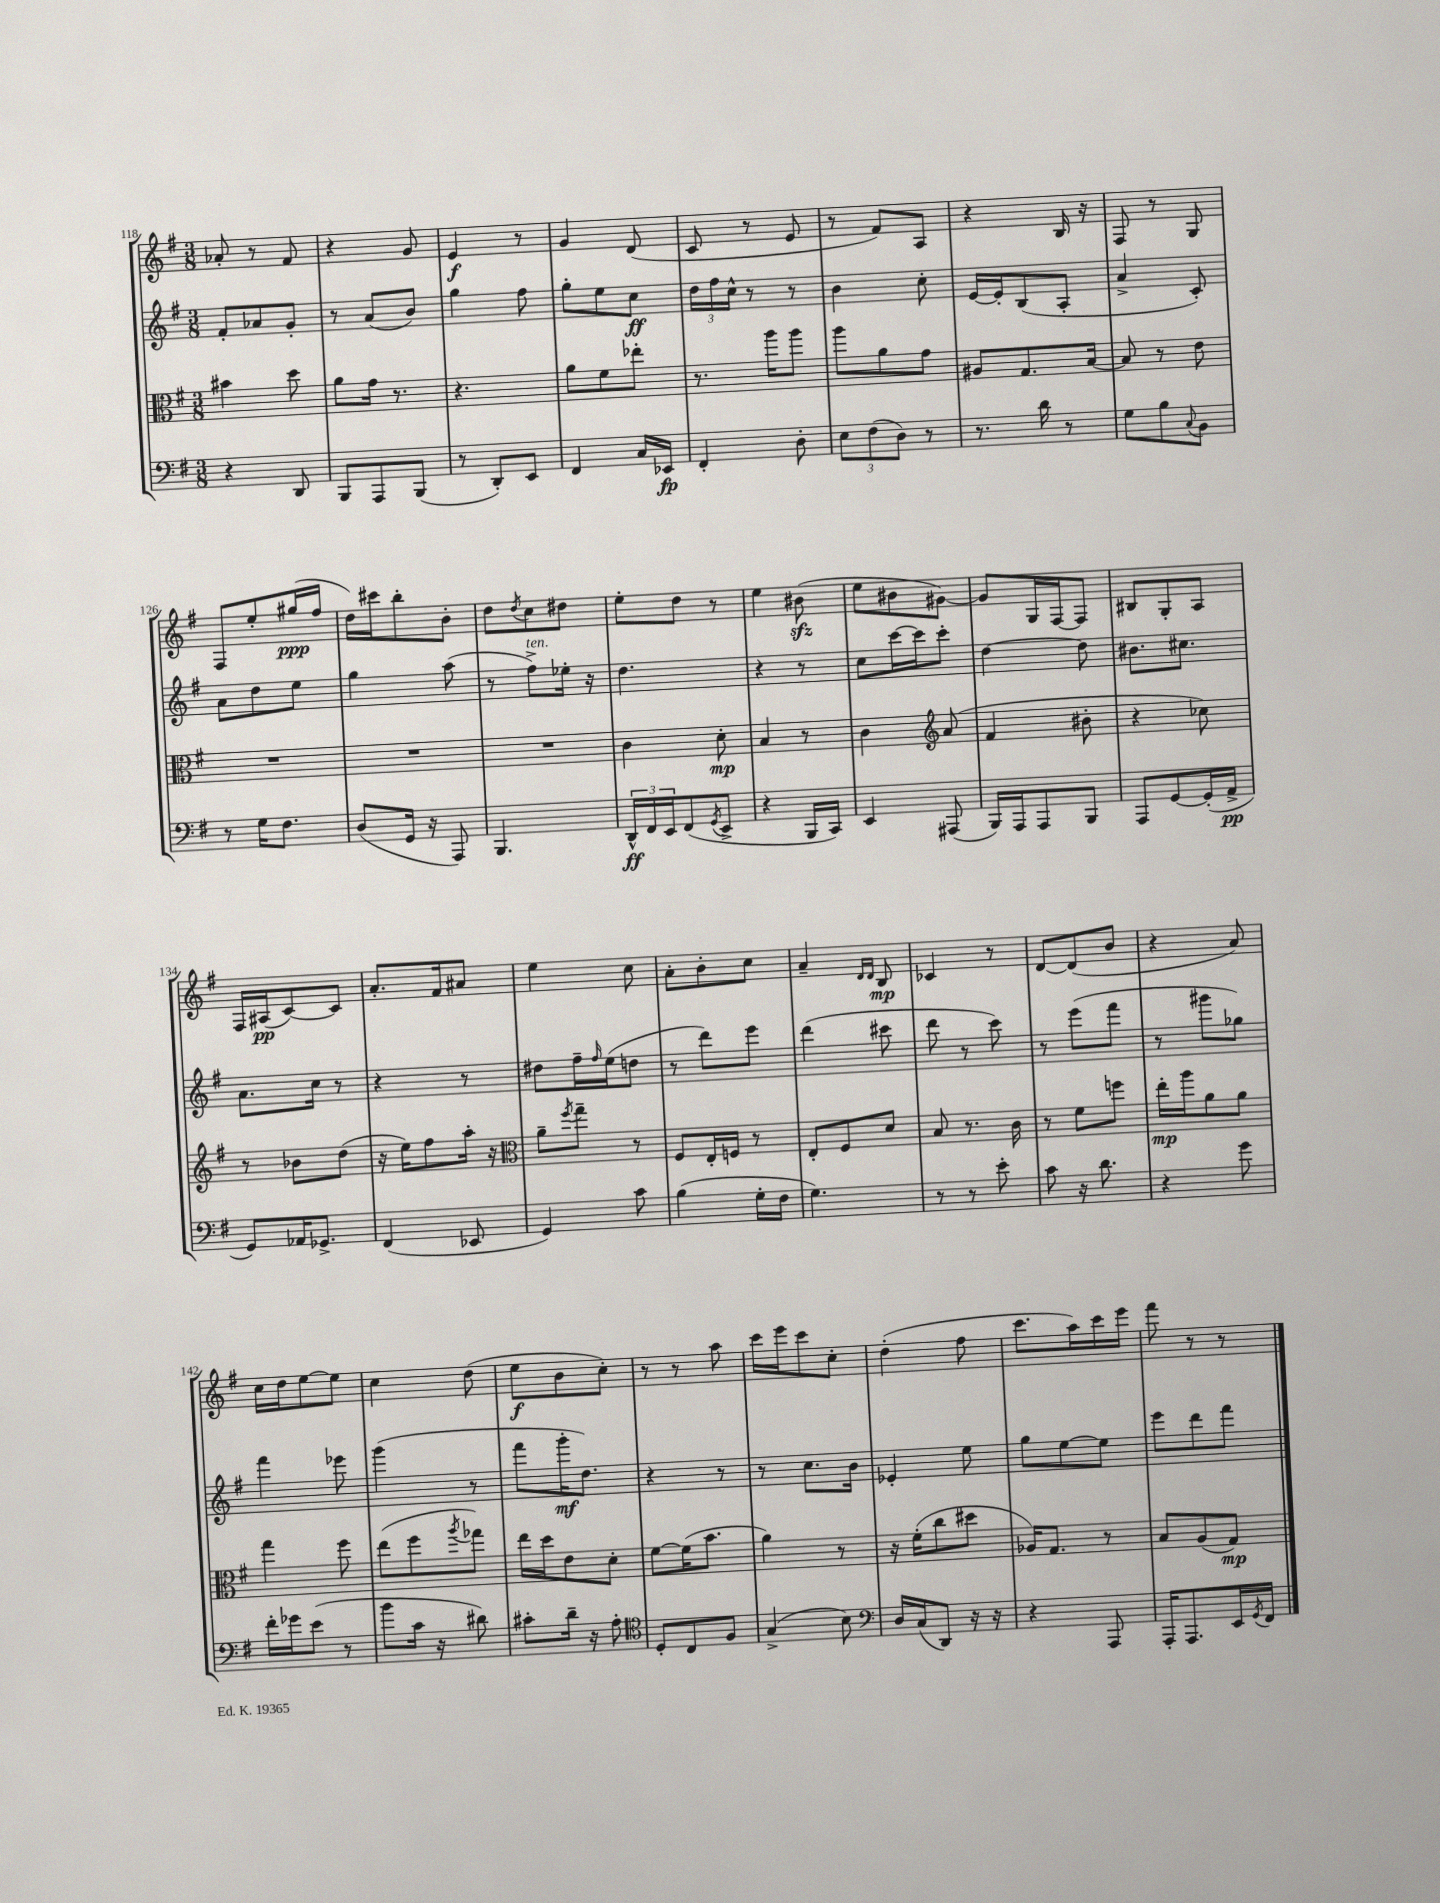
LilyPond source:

<<
\new StaffGroup <<
\new Staff = "s0" {
    \clef treble \key g \major \numericTimeSignature \time 3/8
    aes'8-. r8 fis'8 |
    r4 g'8 |
    e'4\f r8 |
    g'4 d'8( |
    c'8 r8 e'8 |
    r8 fis'8) a8 |
    r4 b16 r16 |
    fis8 r8 g8 |
    fis8 e''8-. gis''16\ppp( fis''16 |
    d''16) cis'''16 b''8-. b'8-. |
    d''8 \acciaccatura { d''8 } c''8 dis''8 |
    e''8-. d''8 r8 |
    e''4 bis'8\sfz( |
    e''8 bis'8 gis'8~) |
    gis'8 g16 fis16~ fis8 |
    bis8 g8-. a8 |
    fis16 ais16\pp( c'8~) c'8 |
    a'8.-. fis'16 ais'8 |
    e''4 c''8 |
    a'8-. b'8-. c''8 |
    a'4-- \grace { d'16 d'16 } b8\mp |
    ces'4 r8 |
    d'8~ d'8( b'8 |
    r4 a'8) |
    c''16 d''16 e''8~ e''8 |
    c''4 d''8( |
    e''8\f b'8 c''8-.) |
    r8 r8 a''8 |
    c'''16 e'''16 c'''8 c''8-. |
    d''4-.( fis''8 |
    c'''8. a''16) c'''16 e'''16 |
    fis'''8 r8 r8 \bar "|." |
}
\new Staff = "s1" {
    \clef treble \key g \major \numericTimeSignature \time 3/8
    fis'8-. aes'8 g'8-. |
    r8 a'8( b'8) |
    g''4 fis''8 |
    g''8-. e''8 c''8\ff |
    \tuplet 3/2 { d''16 fis''16 c''16-^ } r8 r8 |
    b'4 c''8-. |
    e'16~ e'16-. b8( a8-. |
    a'4-> c'8-.) |
    a'8 d''8 e''8 |
    g''4 a''8( |
    r8 fis''8->^\markup { \italic "ten." }) ees''16-. r16 |
    d''4. |
    r4 r8 |
    c''8 c'''16~ c'''16 c'''8-. |
    d''4~ d''8 |
    bis'8. cis''8. |
    a'8. c''16 r8 |
    r4 r8 |
    dis''8 fis''16-- \grace { fis''16 } e''16( d''8 |
    r8 d'''8) e'''8 |
    d'''4( cis'''8 |
    d'''8 r8 c'''8) |
    r8 e'''8( fis'''8 |
    r8 gis'''8 ges''8) |
    fis'''4 ees'''8 |
    g'''4( r8 |
    fis'''8 g'''16-.\mf d''8.) |
    r4 r8 |
    r8 c''8. b'16 |
    ees'4-. e''8 |
    g''8 e''8~ e''8 |
    e'''8 d'''8 fis'''8 \bar "|." |
}
\new Staff = "s2" {
    \clef alto \key g \major \numericTimeSignature \time 3/8
    bis'4 d''8 |
    a'8 g'16 r8. |
    r4. |
    a'8 fis'8 ees''8-. |
    r8. a''16 a''8 |
    a''8 a'8 g'8 |
    ais8 g8. b16~ |
    b8 r8 e'8 |
    R4. |
    R4. |
    R4. |
    c'4 d'8-.\mp |
    b4 r8 |
    c'4 \clef treble a'8( |
    fis'4 bis'8-. |
    r4 ces''8) |
    r8 bes'8 d''8( |
    r16 e''16) fis''8 a''16-. r16 |
    \clef alto a'8-- \acciaccatura { fis''8 } g''8-- r8 |
    fis8 e16-. f16 r8 |
    e8-. fis8 d'8 |
    b8 r8. c'16 |
    r8 fis'8 f''8 |
    e''16-.\mp a''16 a'8 a'8 |
    g''4 fis''8 |
    e''8( fis''8 \acciaccatura { a''8 } ges''8) |
    e''16 d''16 e'8 d'8-. |
    fis'8~ fis'16( b'8. |
    a'4) r8 |
    r16 fis'16-.( c''8 dis''8 |
    aes16) g8. r8 |
    b8 a8( g8\mp) \bar "|." |
}
\new Staff = "s3" {
    \clef bass \key g \major \numericTimeSignature \time 3/8
    r4 d,8 |
    b,,8 a,,8 b,,8( |
    r8 d,8-.) e,8 |
    fis,4 c16 ees,16\fp |
    fis,4-. d8-. |
    \tuplet 3/2 { e8 fis8( d8) } r8 |
    r8. d'16 r8 |
    g8 b8 \appoggiatura { c8 } b,8 |
    r8 g16 fis8. |
    d8( g,16 r16 a,,8) |
    b,,4. |
    \tuplet 3/2 { d,16-^\ff fis,16 e,16 } fis,8( \acciaccatura { g,8 } e,8-> |
    r4 b,,16 c,16) |
    e,4 ais,,8( |
    b,,16) a,,16 a,,8 b,,8 |
    a,,8 g,8~ g,16-.( a,16->\pp |
    g,8) aes,16 ges,8.-> |
    fis,4( ees,8 |
    g,4) c'8 |
    b4( g16-. fis16 |
    g4.) |
    r8 r8 e'8-. |
    c'8 r16 d'8. |
    r4 g'8 |
    fis'16-. ges'16 e'8( r8 |
    b'8 c'16 r16 dis'8) |
    cis'8-. d'16-- r16 a8-. |
    \clef tenor d8-. c8 fis8 |
    g4->( b8) |
    \clef bass d16 c16( d,8) r16 r16 |
    r4 a,,8 |
    a,,16-. a,,8. e,16 \acciaccatura { g,8 } fis,16 \bar "|." |
}
>>
>>
\layout { \context { \Score currentBarNumber = #118 } }
